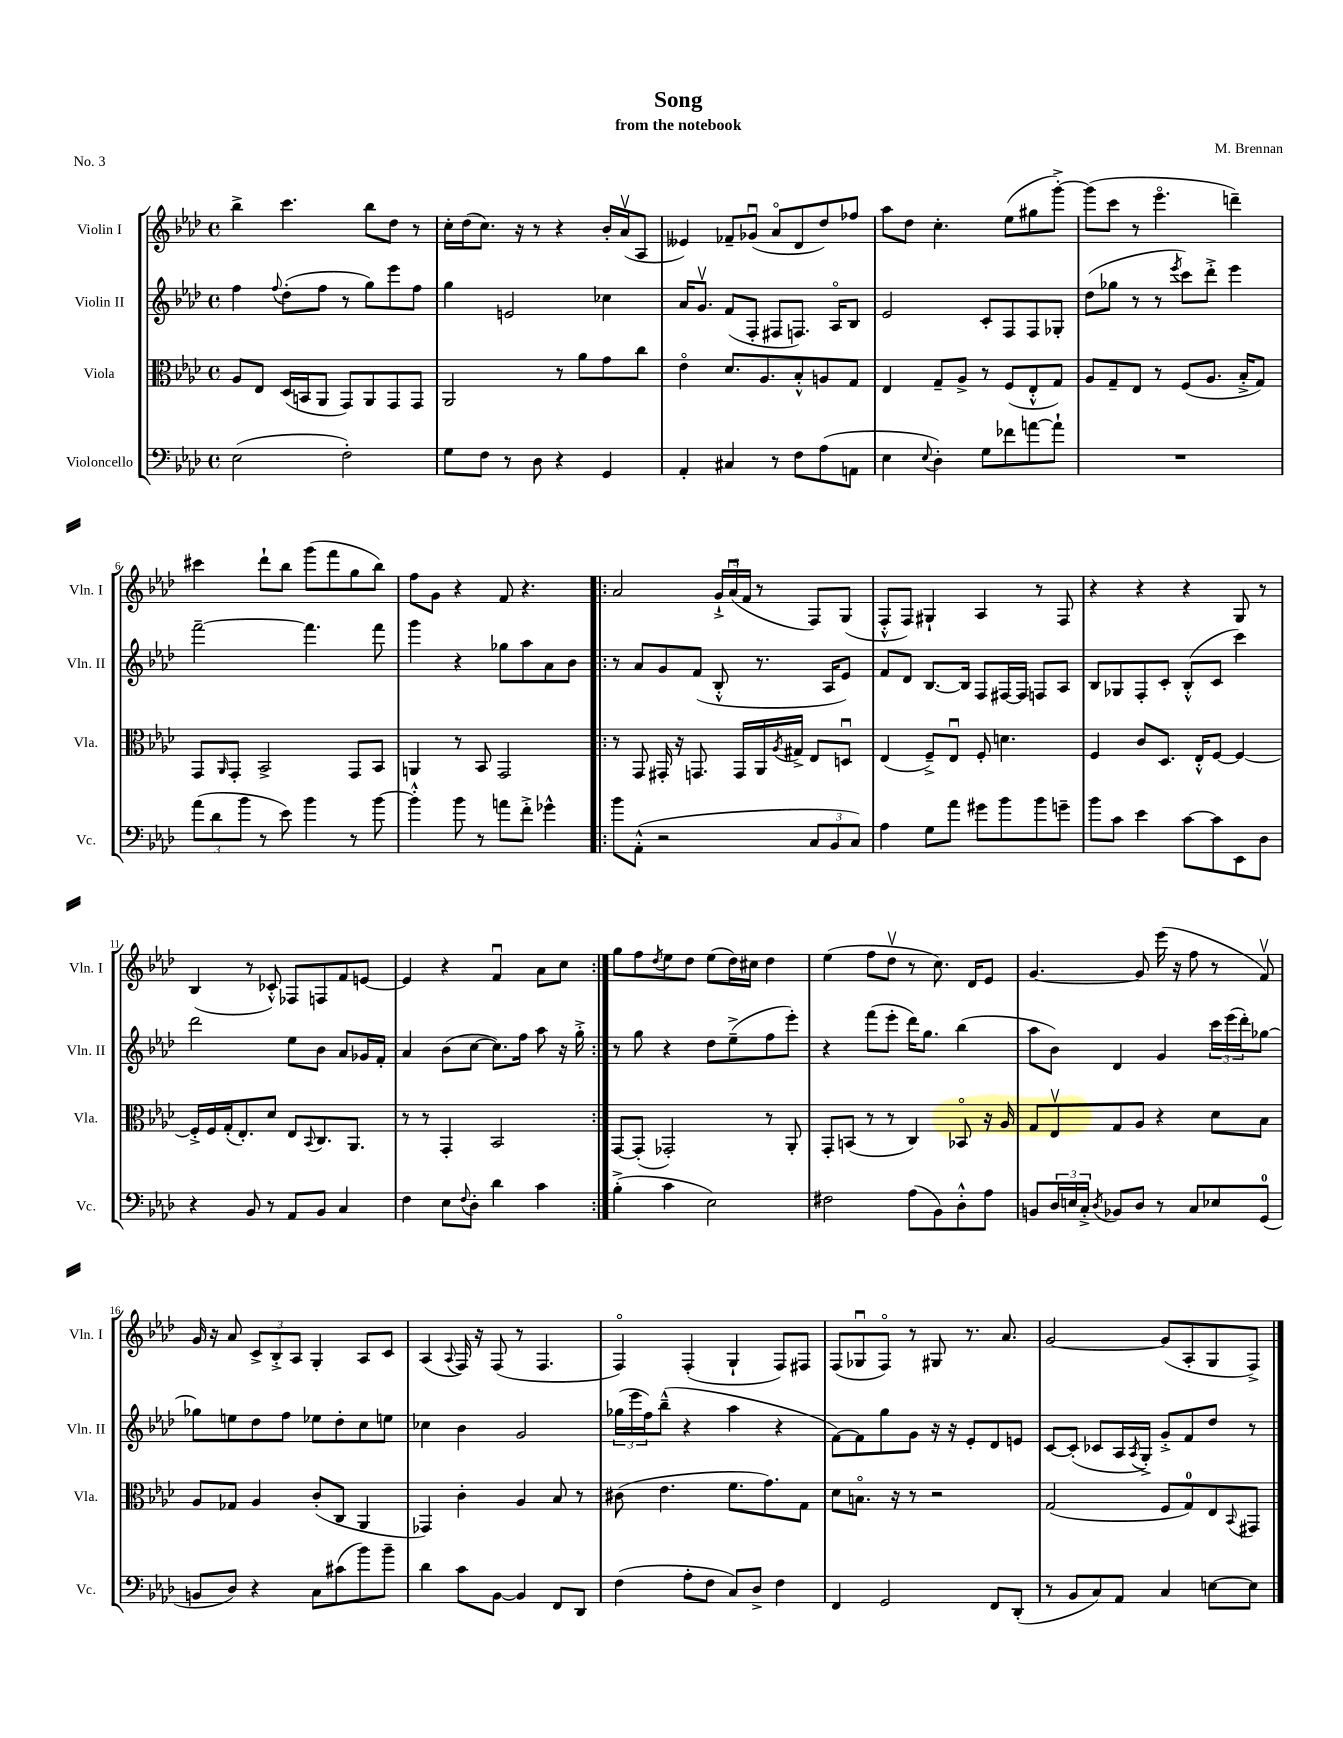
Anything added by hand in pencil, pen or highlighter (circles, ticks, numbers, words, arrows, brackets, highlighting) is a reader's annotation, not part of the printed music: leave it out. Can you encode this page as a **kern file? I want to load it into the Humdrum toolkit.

**kern	**kern	**kern	**kern
*part4	*part3	*part2	*part1
*staff4	*staff3	*staff2	*staff1
*I"Violoncello	*I"Viola	*I"Violin II	*I"Violin I
*I'Vc.	*I'Vla.	*I'Vln. II	*I'Vln. I
*clefF4	*clefC3	*clefG2	*clefG2
*k[b-e-a-d-]	*k[b-e-a-d-]	*k[b-e-a-d-]	*k[b-e-a-d-]
*M4/4	*M4/4	*M4/4	*M4/4
*met(c)	*met(c)	*met(c)	*met(c)
=1	=1	=1	=1
(2E-\	8A-/L	4ff\	4bb-^\
.	8E-/J	.	.
.	.	8qqff/	.
.	(16D-/LL	(8dd-'\L	4.ccc\
.	16BBn/J	.	.
.	8AA-/J	8ff\J	.
2F'\)	8GG/L)	8r	.
.	8AA-/	8gg\L)	8bb-\L
.	8GG/	8eee-\	8dd-\J
.	8GG/J	8ff\J	8r
=2	=2	=2	=2
8G\L	2AA-/	4gg\	16cc'\LL
.	.	.	(16dd-\J
8F\J	.	.	8.cc\J)
8r	.	2en/	.
.	.	.	16r
8D-\	.	.	8r
4r	8r	.	4r
.	8a-\L	.	.
4GG/	8g\	4cc-X\	16b-'/LL
.	.	.	(16a-v/J
.	8cc\J	.	8A-/J
=3	=3	=3	=3
4AA-'/	4e-\	16a-/KL	4e--X/)
.	.	8.gv/J	.
4C#X/	8.d-/L	(8f/L	8f-X~/L
.	.	8F'/J	(8g-Xu/J
.	8.A-/	.	.
8r	.	8F#X/L	8a-/L
8F\L	8B-'^^/	8.Fn/J)	8d-/
(8A-\	8An/	.	8dd-/)
.	.	16A-/KL	.
8AAn\J	8G/J	8B-/J	8ff-X/J
=4	=4	=4	=4
4E-\	4E-/	2e-/	8aa-\L
.	.	.	8dd-\J
8qqE-/	.	.	.
4D-'\)	8G~/L	.	4.cc'\
.	8A-^/J	.	.
8G\L	8r	8c'/L	.
8f-X\	(8F/L	8F/	(8ee-\L
[8an\	8E-'^^/	8F/	8gg#X\
8a`\J]	8G/J)	8G-X'/J	[8ggg'^\J)
=5	=5	=5	=5
1r	8A-/L	(8dd-\L	(8ggg\L]
.	8G~/	8gg-X\J	8ccc\J
.	8E-/J	8r	8r
.	8r	8r	4.eee-\
.	.	8qeee-/	.
.	(8F/L	8ccc\L)	.
.	8.A-/J	8ddd-'^\J	.
.	.	4eee-\	4dddn~\)
.	16B-'^/KL	.	.
.	8G/J)	.	.
!!LO:LB:g=z
=6	=6	=6	=6
(12a-\L	8GG/L	[2fff~\	4ccc#X\
12d-\	.	.	.
.	16qqAA-/	.	.
.	8GG'/J	.	.
12b-\J	.	.	.
8r	2BB-^/	.	8ddd-`\L
8e-\)	.	.	8bb-\J
4b-\	.	4.fff\]	(8ggg\L
.	.	.	8fff\
8r	8GG/L	.	8gg\
[8b-\	8BB-/J	8fff\	8bb-\J)
=7	=7	=7	=7
4b-'^^\]	4AAn/	4ggg\	8ff\L
.	.	.	8g\J
8b-\	8r	4r	4r
8r	8BB-/	.	.
8an\L	2GG/	8gg-X\L	8f/
8f'^\J	.	8aa-\	4.r
4g-X^^\	.	8a-\	.
.	.	8b-\J	.
=8!|:	=8!|:	=8!|:	=8!|:
8b-\L	8r	8r	2a-/
(8AA-'^^\J	8GG/	8a-/L	.
2r	16GG#X'/	8g/	.
.	16r	.	.
.	8.GGn/	(8f/J	.
.	.	8B-'^^/	24g`^/LL
.	.	.	(24a-u/
.	16GG/LL	.	.
.	.	.	24f/JJ
.	16AA-/	8.r	8r
.	8qA-/	.	.
.	16G#X^/JJ	.	.
12C/L	8E-/L	.	8F/L)
.	.	16A-/KL	.
12BB-/	.	.	.
.	8Dnu/J	8e-/J)	(8G/J
12C/J)	.	.	.
=9	=9	=9	=9
4A-\	(4E-/	8f/L	8F'^^/L
.	.	8d-/J	8F/J)
8G\L	8F~^/L)	[8.B-/L	4G#X`/
8a-\J	8E-u/J	.	.
.	.	16B-/Jk]	.
8g#X\L	8F'/	8F/L	4A-/
8b-\	4.dn\	[16F#X/L	.
.	.	16F#/JJ]	.
8b-\	.	8Fn/L	8r
8gn~\J	.	8A-/J	8F/
=10	=10	=10	=10
8b-\L	4F/	8B-/L	4r
8c\J	.	8G-X/	.
4e-\	8c/L	8F'/	4r
.	8.D-/J	8c'/J	.
[8c\L	.	(8B-'^^/L	4r
.	16E-'^^/KL	.	.
8c\]	[8F/J	8c/J	.
8EE-\	4F/_	4ccc\)	8G/
8D-\J	.	.	8r
!!LO:LB:g=z
=11	=11	=11	=11
4r	16F'^/LL]	2ddd-\	(4B-/
.	16F/	.	.
.	(16G'/J	.	.
.	8.E-'/)	.	.
8BB-/	.	.	8r
8r	8d-/J	.	8c-X'^^/)
8AA-/L	8E-/L	8ee-\L	8F-X/L
.	8qqBB-/	.	.
8BB-/J	8.C/	8b-\J	8Fn/
4C/	.	8a-/L	8f/
.	8.AA-/J	.	.
.	.	16g-X/L	[8en/J
.	.	16f'/JJ	.
=12	=12	=12	=12
4F\	8r	4a-/	4e/]
.	8r	.	.
8E-\L	4GG'/	(8b-\L	4r
8qqF/	.	.	.
8D-'\J	.	[8cc\J	.
4d-\	2BB-/	8.cc\L])	4fu/
.	.	16ff\Jk	.
4c\	.	8aa-\	8a-\L
.	.	16r	8cc\J
.	.	16gg'^\	.
=13:|!	=13:|!	=13:|!	=13:|!
(4B-'^\	[8GG/L	8r	8gg\L
.	(8GG'/J]	8gg\	8ff\
.	.	.	8qdd-/
4c\	2GG-X'/)	4r	8ee-\
.	.	.	8dd-\J
2E-\)	.	8dd-\L	(8ee-\L
.	.	(8ee-~^\	16dd-\L)
.	.	.	16cc#X\JJ
.	8r	8ff\	4dd-\
.	8AA-'/	8eee-'\J)	.
=14	=14	=14	=14
2F#X\	8GG'/L	4r	(4ee-\
.	(8BBn/J	.	.
.	8r	(8fff\L	8ff\L
.	8r	8eee-'\J	8dd-v\J
(8A-\L	4C/)	16ddd-\KL)	8r
.	.	8.gg\J	.
8BB-\)	.	.	8.cc\)
8D-'^^\	8BB-X/	(4bb-\	.
.	.	.	16d-/KL
8A-\J	16r	.	8e-/J
.	16A-/	.	.
=15	=15	=15	=15
8BBn/L	8G/L	8aa-\L	[4.g/
24D-/L	8E-v/	8b-\J)	.
24En/	.	.	.
24C'^/JJ	.	.	.
8qD-/	.	.	.
8BB-X/L	8G/	4d-/	.
8D-/J	8A-/J	.	8g/]
8r	4r	4g/	(16eee-\
.	.	.	16r
8C/L	.	.	8ff\
8E-X/	8d-\L	24ccc\LL	8r
.	.	(24eee-\	.
.	.	24ddd-'\J)	.
(8GG/J	8B-\J	[8gg-X\J	8fv/)
!!LO:LB:g=z
=16	=16	=16	=16
8BBn/L	8A-/L	8gg-X\L]	16g/
.	.	.	16r
8D-/J)	8G-X/J	8een\	8a-/
4r	4A-/	8dd-\	12c^/L
.	.	.	12B-'^/
.	.	8ff\J	.
.	.	.	12A-/J
8C\L	(8c'/L	8ee-X\L	4G'/
(8c#X\	8C/J	8dd-'\	.
8b-\)	4AA-/	8cc\	8A-/L
8b-~\J	.	8een\J	8c/J
=17	=17	=17	=17
4d-\	4GG-X/)	4cc-X\	(4A-/
.	.	.	8qqA-/
8c\L	4c'\	4b-\	16F/)
.	.	.	16r
[8BB-\J	.	.	(8F/
4BB-/]	4A-/	2g/	8r
.	.	.	4.F/
8FF/L	8B-/	.	.
8DD-/J	8r	.	.
=18	=18	=18	=18
(4F\	(8c#X\	(24gg-X\LL	4F/)
.	.	24eee-\	.
.	.	24ff\J)	.
.	4.e-\	(8bb-~^^\J	.
8A-'\L	.	4r	(4F'/
8F\J	.	.	.
8C/L)	8.f\L	4aa-\	4G`/
8D-^/J	.	.	.
.	8.g\)	.	.
4F\	.	4r	8F/L)
.	8G\J	.	8F#X/J
=19	=19	=19	=19
4FF/	8d-\L	[8f\L)	(8F/L
.	8.Bn\J	8f\]	8G-Xu/
2GG/	.	8gg\	8F/J)
.	16r	.	.
.	8r	8g\J	8r
.	2r	16r	8G#X/
.	.	16r	.
.	.	8e-'/L	8.r
8FF/L	.	8d-/	.
.	.	.	8.a-/
(8DD-'/J	.	8en/J	.
=20	=20	=20	=20
8r	(2G/	[8c/L	[2g/
8BB-/L	.	(8c'/J]	.
8C/)	.	8c-X/L	.
8AA-/J	.	16A-/L	.
.	.	8qA-/	.
.	.	16G'^/JJ)	.
4C/	8F/L	8g'^/L	(8g/L]
.	8G/)	8f/	8A-'/
[8En\L	8E-/	8dd-/J	8G/
.	8qqBB-/	.	.
8E\J]	8GG#X/J	8r	8F^/J)
==	==	==	==
*-	*-	*-	*-
